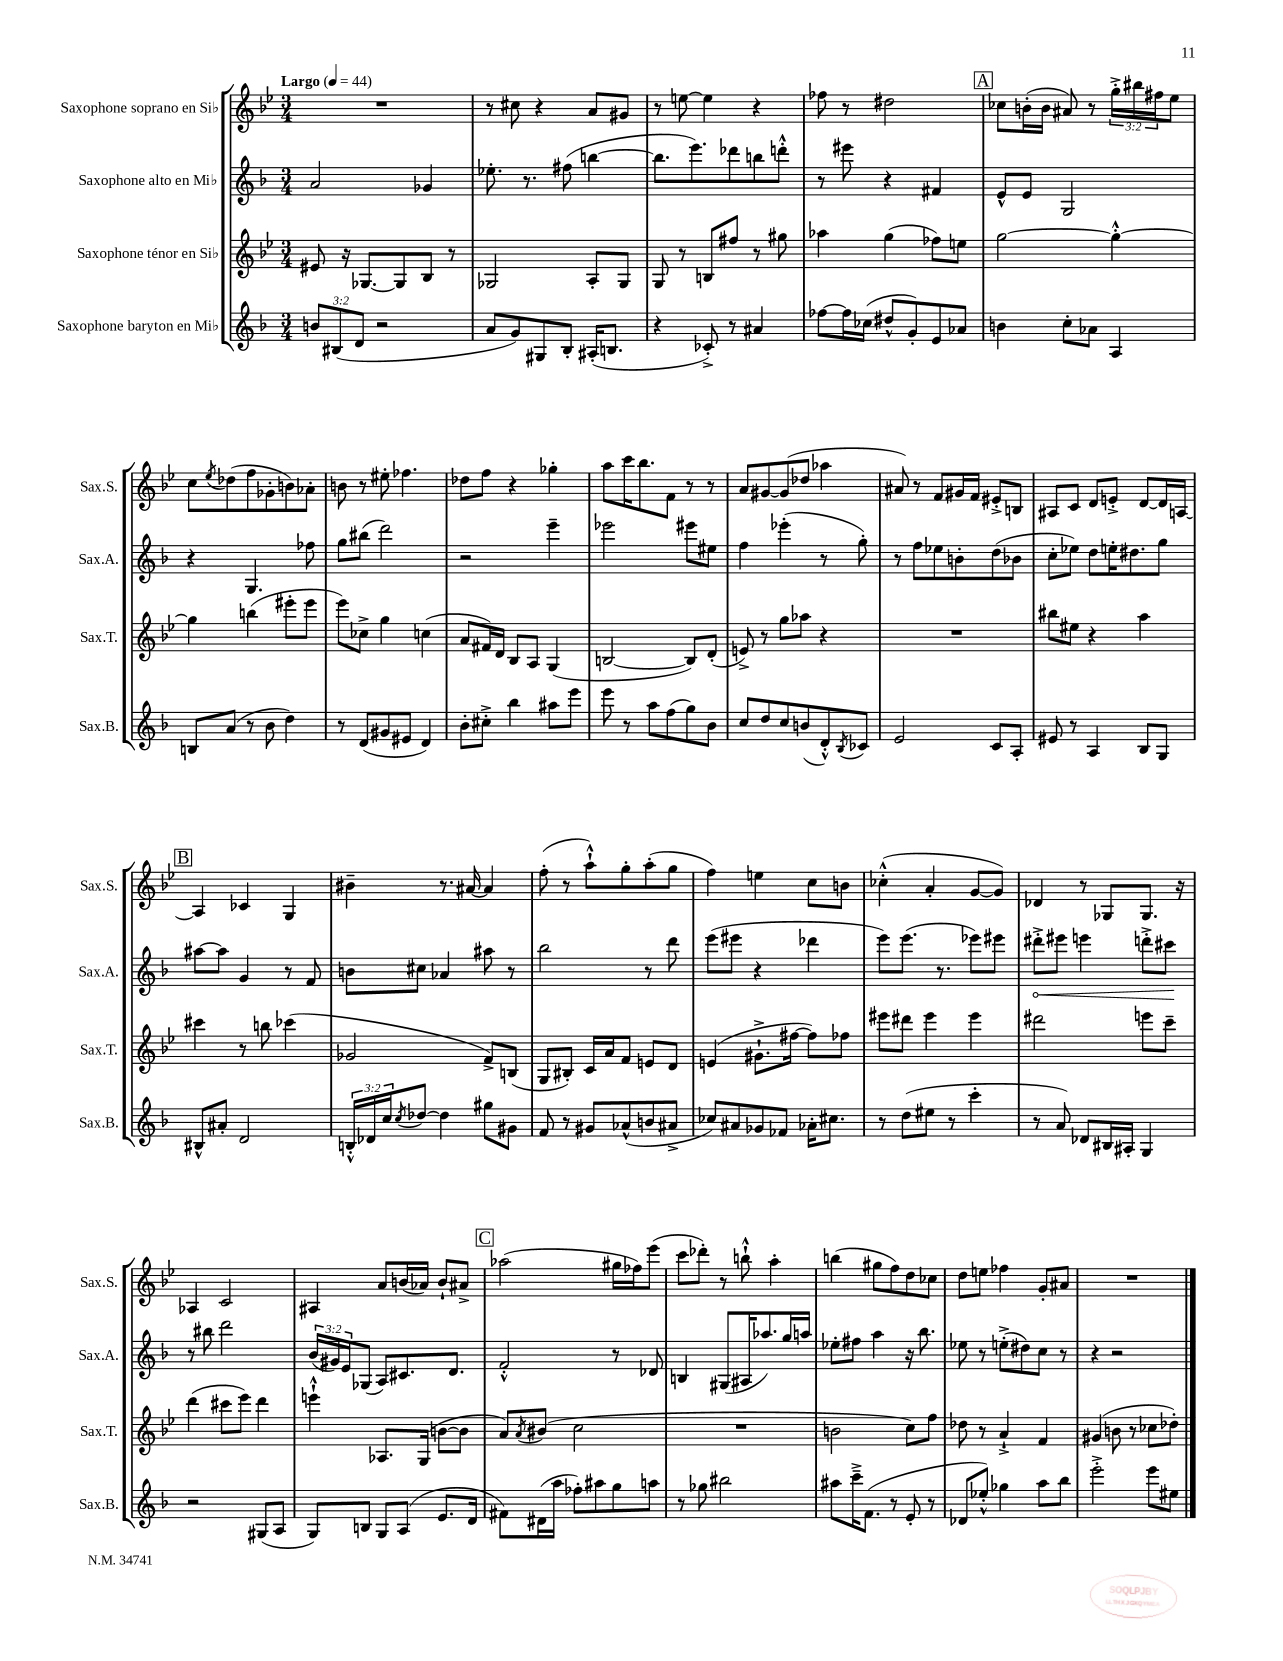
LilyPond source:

<<
\new StaffGroup <<
\new Staff = "s0" \with { instrumentName = "Saxophone soprano en Sib" shortInstrumentName = "Sax.S." } {
    \clef treble \key bes \major \numericTimeSignature \time 3/4 \override Staff.TupletNumber.text = #tuplet-number::calc-fraction-text \tempo "Largo" 4 = 44
    R2. |
    r8 cis''8 r4 a'8 gis'8 |
    r8 e''8~ e''4 r4 |
    fes''8 r8 dis''2 |
    \mark \markup { \box "A" } ces''8 b'16-.( b'16 ais'8) r8 \tuplet 3/2 { g''16-.-> bis''16 fis''16 } ees''8 |
    c''8 \acciaccatura { ees''8 } des''8( f''8 ges'8-. b'8) aes'8-. |
    b'8 r8 eis''8-. fes''4. |
    des''8 f''8 r4 ges''4-. |
    a''8 c'''16 bes''8. f'8 r8 r8 |
    a'8 gis'8~ gis'8( des''8 aes''4 |
    ais'8) r8 f'8 gis'16 f'16 eis'8-.-> b8 |
    ais8 c'8 d'8 e'8-.-> d'8~ d'16 a16~ |
    \mark \markup { \box "B" } a4 ces'4 g4 |
    bis'4-- r8. ais'16~ ais'4 |
    f''8-.( r8 a''8-!-^) g''8-. a''8-.( g''8 |
    f''4) e''4 c''8 b'8 |
    ces''4-.-^( a'4-. g'8~ g'8) |
    des'4 r8 ges8 ges8. r16 |
    aes4 c'2 |
    ais4 a'8 b'16( aes'16) b'8-! ais'8-> |
    \mark \markup { \box "C" } aes''2( gis''16 fes''16) ees'''8( |
    c'''8 des'''8-.) r8 b''8-!-^ a''4-. |
    b''4( gis''8 f''8) d''8 ces''8 |
    d''8 e''8 fes''4 g'8-. ais'8 |
    R2. \bar "|." |
}
\new Staff = "s1" \with { instrumentName = "Saxophone alto en Mib" shortInstrumentName = "Sax.A." } {
    \clef treble \key f \major \numericTimeSignature \time 3/4 \override Staff.TupletNumber.text = #tuplet-number::calc-fraction-text
    a'2 ges'4 |
    ees''8.-. r8. fis''8( b''4~ |
    b''8. e'''8.) des'''8 b''8 d'''8-.-^ |
    r8 eis'''8 r4 fis'4 |
    \mark \markup { \box "A" } e'8-^ e'8 g2 |
    r4 g4. fes''8 |
    g''8 bis''8( d'''2) |
    r2 e'''4-- |
    ees'''2 eis'''8 eis''8 |
    f''4 ees'''4-.( r8 g''8-.) |
    r8 f''8 ees''8 b'8-. d''8( bes'8 |
    c''8-. ees''8) d''8 e''16-. dis''8. g''8 |
    \mark \markup { \box "B" } ais''8~ ais''8 g'4 r8 f'8 |
    b'8 cis''8 aes'4 ais''8 r8 |
    bes''2 r8 d'''8 |
    e'''8( eis'''8 r4 des'''4 |
    e'''8) e'''8.( r8. ees'''8) eis'''8 |
    \once \override Hairpin.circled-tip = ##t dis'''8-.->\< eis'''8 e'''4 d'''8-.-> cis'''8\! |
    r8 bis''8 d'''2 |
    \tuplet 3/2 { bes'16( gis'16) e'16 } ges8( a8) cis'8. d'8. |
    \mark \markup { \box "C" } f'2-.-^ r8 des'8 |
    b4 gis8( ais16 aes''8.) g''16 a''16 |
    ees''8-. fis''8 a''4 r16 bes''8. |
    ees''8 r8 e''8-.->( dis''8) c''8 r8 |
    r4 r2 \bar "|." |
}
\new Staff = "s2" \with { instrumentName = "Saxophone ténor en Sib" shortInstrumentName = "Sax.T." } {
    \clef treble \key bes \major \numericTimeSignature \time 3/4
    eis'8 r16 ges8.~ ges8 bes8 r8 |
    ges2 a8-. ges8 |
    g8 r8 b8 fis''8 r8 gis''8 |
    aes''4 g''4( fes''8) e''8 |
    \mark \markup { \box "A" } g''2~ g''4~-.-^ |
    g''4 b''4( eis'''8-. eis'''8 |
    ees'''8) ces''8-> g''4 c''4( |
    a'8 fis'16) d'16 bes8 a8 g4( |
    b2~ b8) d'8-.( |
    e'8->) r8 g''8 aes''8 r4 |
    R2. |
    bis''8 eis''8 r4 a''4 |
    \mark \markup { \box "B" } cis'''4 r8 b''8 ces'''4( |
    ges'2 f'8->) b8( |
    g8 bis8-.) c'16 a'16 f'8 e'8 d'8 |
    e'4( gis'8.-!-> fis''16~ fis''8) fes''8 |
    eis'''8 dis'''8 eis'''4 eis'''4 |
    dis'''2 e'''8 c'''8-- |
    d'''4( cis'''8 ees'''8) d'''4 |
    e'''4-!-^ aes8. g16( b'8~ b'8 |
    \mark \markup { \box "C" } a'8) \acciaccatura { a'8 } bis'8( c''2 |
    R2. |
    b'2 c''8) f''8 |
    des''8 r8 a'4-!-> f'4 |
    gis'4( b'8 r8 ces''8 des''8-.) \bar "|." |
}
\new Staff = "s3" \with { instrumentName = "Saxophone baryton en Mib" shortInstrumentName = "Sax.B." } {
    \clef treble \key f \major \numericTimeSignature \time 3/4 \override Staff.TupletNumber.text = #tuplet-number::calc-fraction-text
    \tuplet 3/2 { b'8 bis8( d'8 } r2 |
    a'8 g'8) gis8 bes8-. ais16-.( b8. |
    r4 ces'8-.->) r8 ais'4 |
    fes''8~ fes''16 ces''16( dis''8-^ g'8-.) e'8 aes'8 |
    \mark \markup { \box "A" } b'4 c''8-. aes'8 a4 |
    b8 a'8( r8 bes'8 d''4) |
    r8 d'8( gis'8 eis'8 d'4) |
    bes'8-. cis''8-.-> bes''4 ais''8 e'''8 |
    e'''8 r8 a''8 f''8( g''8) bes'8 |
    c''8 d''8 c''8 b'8( d'8-.-^) \acciaccatura { bes8 } ces'8 |
    e'2 c'8 a8-. |
    eis'8 r8 a4 bes8 g8 |
    \mark \markup { \box "B" } bis8-^ ais'8-. d'2 |
    \tuplet 3/2 { b16-.-^ des'16 c''16 } \acciaccatura { c''8 } des''8~ des''4 gis''8 gis'8 |
    f'8 r8 gis'8 aes'8-^( b'8 ais'8-> |
    ces''8) ais'8 ges'8 fes'8 aes'16-. cis''8. |
    r8 d''8( eis''8 r8 c'''4-. |
    r8 a'8) des'8 bis16 ais16-. g4 |
    r2 gis8( a8 |
    g8) b8 g8 a8( e'8. d'16 |
    \mark \markup { \box "C" } fis'8) dis'16( a''16 fes''8-.) ais''8 g''8 a''8 |
    r8 ges''8 bis''2 |
    ais''8 c'''16---> f'8.( r8 e'8-. r8 |
    des'8 ees''8-.-^) ges''4 a''8 bes''8 |
    e'''2-.-> e'''8 eis''8 \bar "|." |
}
>>
>>
\layout { \context { \Score \remove "Bar_number_engraver" } }
